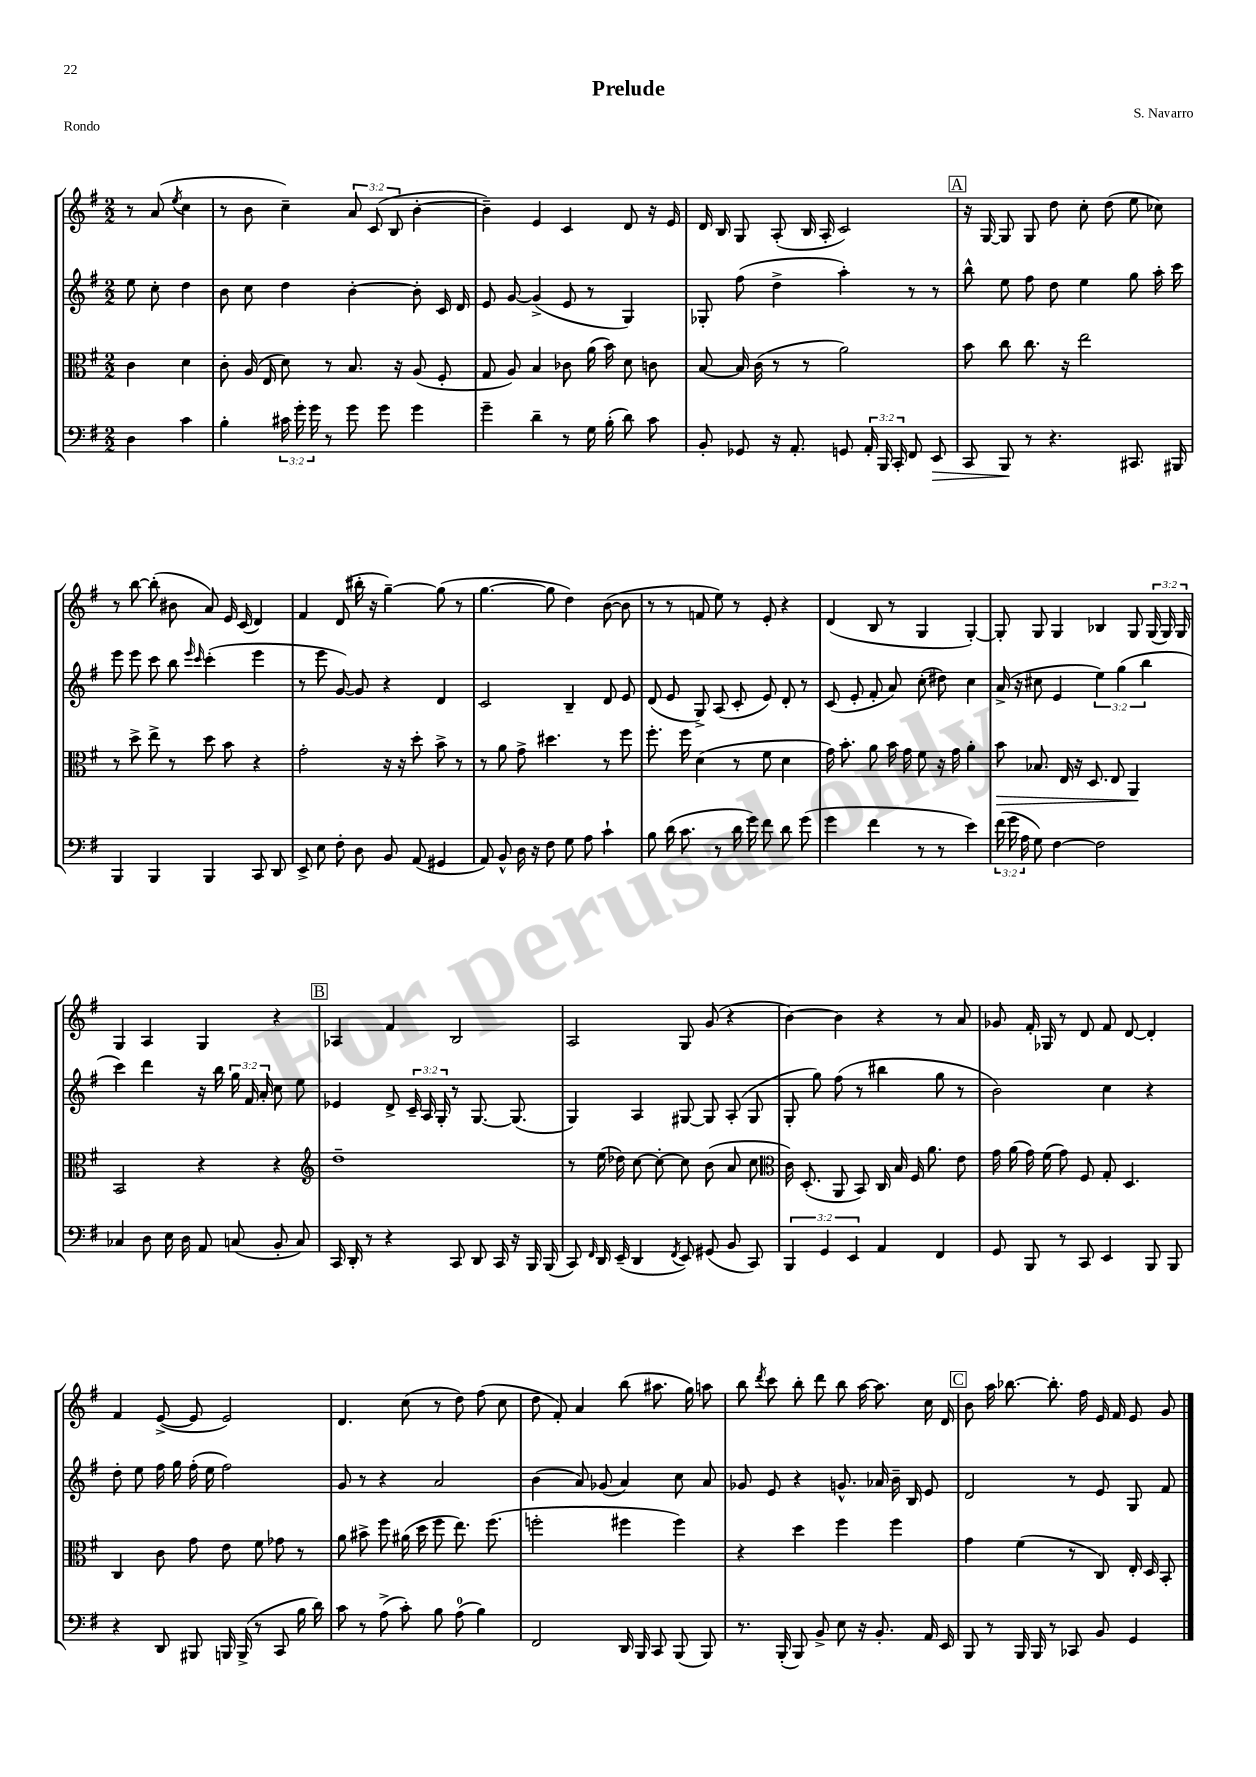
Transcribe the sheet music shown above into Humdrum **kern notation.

**kern	**dynam	**kern	**dynam	**kern	**kern
*part4	*part4	*part3	*part3	*part2	*part1
*staff4	*staff4	*staff3	*staff3	*staff2	*staff1
*clefF4	*	*clefC3	*	*clefG2	*clefG2
*k[f#]	*	*k[f#]	*	*k[f#]	*k[f#]
*M2/2	*	*M2/2	*	*M2/2	*M2/2
=	=	=	=	=	=
4D\	.	4c\	.	8ee\	8r
.	.	.	.	8cc'\	(8a/
.	.	.	.	.	8qee/
4c\	.	4d\	.	4dd\	4cc\
=1	=1	=1	=1	=1	=1
4B'\	.	8c'\	.	8b\	8r
.	.	(16A/	.	8cc\	8b\
.	.	16E/	.	.	.
24c#X\	.	8d\)	.	4dd\	4cc~\)
24g'\	.	.	.	.	.
24g\	.	.	.	.	.
8r	.	8r	.	.	.
8g\	.	8.B/	.	[4b'\	12a/
.	.	.	.	.	(12c/
8g\	.	.	.	.	.
.	.	.	.	.	12B/
.	.	16r	.	.	.
4g\	.	(8A/	.	8b'\]	[4b'\
.	.	8F#'/	.	16c/	.
.	.	.	.	16d/	.
=2	=2	=2	=2	=2	=2
4g~\	.	8G/	.	8e/	4b~\])
.	.	8A/)	.	[8g/	.
4d~\	.	4B/	.	(4g^/]	4e/
8r	.	8c-X\	.	8e/	4c/
16G\	.	(16a\	.	8r	.
(16B'\	.	16b\)	.	.	.
8d\)	.	8d\	.	4G/)	8d/
8c\	.	8cn\	.	.	16r
.	.	.	.	.	16e/
=3	=3	=3	=3	=3	=3
8BB'/	.	[8B/	.	8G-X'/	16d/
.	.	.	.	.	16B/
8GG-X/	.	16B/]	.	(8ff#\	8G/
.	.	(16c\	.	.	.
16r	.	8r	.	4dd^\	(8A'/
8.AA'/	.	.	.	.	.
.	.	8r	.	.	16B/
.	.	.	.	.	16A'/
8GGn/	.	2a\)	.	4aa'\)	2c/)
24AA'/	.	.	.	.	.
24BBB/	.	.	.	.	.
24CC'/	.	.	.	.	.
8FF#/	.	.	.	8r	.
!	!LO:HP:b	!	!	!	!
8EE/	>	.	.	8r	.
!!LO:REH:place=s1:t=A
=4	=4	=4	=4	=4	=4
8CC/	.	8b\	.	8bb^^\	16r
.	.	.	.	.	[16G/
8BBB/	.	8cc\	.	8ee\	8G/]
8r	]	8.cc\	.	8ff#\	8G/
4.r	.	.	.	8dd\	8dd\
.	.	16r	.	.	.
.	.	2ee\	.	4ee\	8cc'\
.	.	.	.	.	(8dd\
8.CC#X/	.	.	.	8gg\	8ee\
.	.	.	.	16aa'\	8cc-X\)
16BBB#X/	.	.	.	16ccc\	.
!!LO:LB:g=z
=5	=5	=5	=5	=5	=5
4BBB/	.	8r	.	8eee\	8r
.	.	8dd^\	.	8eee\	[8bb\
4BBB/	.	8ee^\	.	8ccc\	(8bb'\]
.	.	8r	.	8bb\	8b#X\
.	.	.	.	16qqeee/	.
.	.	.	.	16qqccc/	.
4BBB/	.	8dd\	.	(4ccc'\	8a/)
.	.	8b\	.	.	16e/
.	.	.	.	.	(16c/
8CC/	.	4r	.	4eee\	4d/)
8DD/	.	.	.	.	.
=6	=6	=6	=6	=6	=6
8EE^/	.	2g'\	.	8r	4f#/
8E\	.	.	.	8eee\	.
8F#'\	.	.	.	[8g/)	(8d/
8D\	.	.	.	8g/]	16bb#X'\
.	.	.	.	.	16r
8BB/	.	16r	.	4r	[4gg~\)
.	.	16r	.	.	.
(8AA/	.	8dd'\	.	.	.
4GG#X/	.	8b^\	.	4d/	(8gg\]
.	.	8r	.	.	8r
=7	=7	=7	=7	=7	=7
8AA/)	.	8r	.	2c/	[4.gg\
8BB^^/	.	8a\	.	.	.
16D\	.	8g^\	.	.	.
16r	.	.	.	.	.
8F#\	.	4.dd#X\	.	.	8gg\]
8G\	.	.	.	4B~/	4dd\)
8A\	.	.	.	.	.
4c`\	.	8r	.	8d/	([8b\
.	.	8ff#\	.	8e/	8b\]
=8	=8	=8	=8	=8	=8
8B\	.	8.ff#'\	.	(8d/	8r
(16d\	.	.	.	8e/	8r
8.c\	.	16ff#\	.	.	.
.	.	(4d\	.	8G^/)	8fn/
8r	.	.	.	(8A/	8ee\)
16d\	.	8r	.	8c'/	8r
16g\)	.	.	.	.	.
8f#\	.	8f#\	.	8e/)	8e'/
8d\	.	4d\	.	8d'/	4r
(8g\	.	.	.	8r	.
=9	=9	=9	=9	=9	=9
4g\	.	16g\)	.	(8c/	(4d/
.	.	8.b'\	.	.	.
.	.	.	.	8e'/	.
4f#\	.	8a\	.	8f#'/	8B/
.	.	16b\	.	8a/)	8r
.	.	16g\	.	.	.
8r	.	8f#\	.	(8cc'\	4G/
8r	.	16r	.	8dd#X\)	.
.	.	16g\	.	.	.
4e\)	.	4a'\	.	4cc\	[4G'/)
=10	=10	=10	=10	=10	=10
!	!	!	!LO:HP:b	!	!
(24f#\	.	8b\	>	(16a^/	8G'/]
24g\	.	.	.	.	.
.	.	.	.	16r	.
24A\	.	.	.	.	.
8G\)	.	8.B-X/	.	8cc#X\	8G/
[4F#\	.	.	.	4e/	4G/
.	.	16E/	.	.	.
.	.	16r	.	.	.
.	.	8.D/	.	.	.
2F#\]	.	.	.	6ee\)	4B-X/
.	.	8E/	.	.	.
.	.	.	.	(6gg\	.
.	.	4AA/	.	.	8G/
.	.	.	.	6bb\	.
.	.	.	.	.	(24G/
.	.	.	.	.	24G/)
.	.	.	.	.	24G/
.	.	.	]	.	.
!!LO:LB:g=z
=11	=11	=11	=11	=11	=11
4C-X/	.	2BB/	.	4ccc\)	4G/
8D\	.	.	.	4ddd\	4A/
16E\	.	.	.	.	.
16D\	.	.	.	.	.
8AA/	.	4r	.	16r	4G/
.	.	.	.	16bb\	.
(8Cn/	.	.	.	24gg\	.
.	.	.	.	24f#/	.
.	.	.	.	24a'/	.
8BB'/	.	4r	.	8cc\	4r
8C/)	.	.	.	8ee\	.
!!LO:REH:place=s1:t=B
=12	=12	=12	=12	=12	=12
*	*	*clefG2	*	*	*
16CC/	.	1dd~	.	4e-X/	4A-X/
16DD'/	.	.	.	.	.
8r	.	.	.	.	.
4r	.	.	.	8d^/	4f#/
.	.	.	.	24c~/	.
.	.	.	.	24A/	.
.	.	.	.	24G'/	.
8CC/	.	.	.	8r	2B/
8DD/	.	.	.	[8.G/	.
16CC/	.	.	.	.	.
16r	.	.	.	(8.G/]	.
16BBB/	.	.	.	.	.
(16BBB/	.	.	.	.	.
=13	=13	=13	=13	=13	=13
8CC/)	.	8r	.	4G/)	2A/
16qqFF#/	.	.	.	.	.
16DD/	.	(16ee\	.	.	.
(16EE~/	.	16dd-X\)	.	.	.
4DD/	.	[8cc\	.	4A/	.
.	.	8cc'\_	.	.	.
8qFF#/	.	.	.	.	.
8EE/)	.	8cc\]	.	[8G#X/	8G/
(8GG#X/	.	(8b\	.	8G#/]	(8g/
8BB/	.	8a/	.	(8A'/	4r
8CC/)	.	8cc\	.	8G#/	.
=14	=14	=14	=14	=14	=14
*	*	*clefC3	*	*	*
6BBB/	.	16c\)	.	8G'/	[4b\)
.	.	(8.D'/	.	.	.
.	.	.	.	8gg\)	.
6GG/	.	.	.	.	.
.	.	8AA/	.	(8ff#\	4b\]
6EE/	.	.	.	.	.
.	.	8BB/)	.	8r	.
4AA/	.	16C/	.	4bb#X\	4r
.	.	16B/	.	.	.
.	.	16F#/	.	.	.
.	.	8.a\	.	.	.
4FF#/	.	.	.	8gg\	8r
.	.	8e\	.	8r	8a/
=15	=15	=15	=15	=15	=15
8GG/	.	16g\	.	2b\)	8g-X/
.	.	(16a\	.	.	.
8BBB/	.	16g\)	.	.	16f#'/
.	.	(16f#\	.	.	16G-X/
8r	.	8g\)	.	.	8r
8CC/	.	8F#/	.	.	8d/
4EE/	.	8G'/	.	4cc\	8f#/
.	.	4.D/	.	.	[8d/
8BBB/	.	.	.	4r	4d'/]
8BBB/	.	.	.	.	.
!!LO:LB:g=z
=16	=16	=16	=16	=16	=16
4r	.	4C/	.	8dd'\	4f#/
.	.	.	.	8ee\	.
8DD/	.	8c\	.	16ff#\	([8e^/
.	.	.	.	16gg\	.
8BBB#X/	.	8g\	.	(16ff#'\	8e/]
.	.	.	.	16ee\	.
16BBBn/	.	8e\	.	2ff#\)	2e/)
(16BBB^/	.	.	.	.	.
8r	.	8f#\	.	.	.
8CC/	.	8g-X\	.	.	.
16B\	.	8r	.	.	.
16d\)	.	.	.	.	.
=17	=17	=17	=17	=17	=17
8c\	.	8a\	.	8g/	4.d/
8r	.	8b#X^\	.	8r	.
(8A^\	.	8ff#\	.	4r	.
8c'\)	.	(16a#X\	.	.	(8cc\
.	.	16dd\	.	.	.
8B\	.	8ff#\	.	2a/	8r
(8A\	.	8.ee\)	.	.	8dd\)
4B\)	.	.	.	.	(8ff#\
.	.	(8.ff#\	.	.	.
.	.	.	.	.	8cc\
=18	=18	=18	=18	=18	=18
2FF#/	.	2ffn'\	.	(4b\	8dd\
.	.	.	.	.	8f#'/)
.	.	.	.	8a/)	4a/
.	.	.	.	(8g-X/	.
16DD/	.	4ff#X\	.	4a/)	(8bb\
16BBB/	.	.	.	.	.
8CC/	.	.	.	.	8.aa#X\
(8BBB/	.	4ff#\)	.	8cc\	.
.	.	.	.	.	16gg\)
8BBB/)	.	.	.	8a/	8aan\
=19	=19	=19	=19	=19	=19
8.r	.	4r	.	8g-X/	8bb\
.	.	.	.	.	8qddd/
.	.	.	.	8e/	8ccc\
(16BBB'/	.	.	.	.	.
8BBB/)	.	4dd\	.	4r	8bb'\
8BB^/	.	.	.	.	8ddd\
8E\	.	4ff#\	.	8.gn^^/	8bb\
16r	.	.	.	.	[16aa\
8.BB'/	.	.	.	16a-X/	8.aa\]
.	.	4ff#\	.	16b~\	.
.	.	.	.	16B/	.
16AA/	.	.	.	8e/	16cc\
16EE/	.	.	.	.	16d/
!!LO:REH:place=s1:t=C
=20	=20	=20	=20	=20	=20
8BBB/	.	4g\	.	2d/	8b\
8r	.	.	.	.	16aa\
.	.	.	.	.	[8.bb-X\
16BBB/	.	(4f#\	.	.	.
16BBB/	.	.	.	.	.
8r	.	.	.	.	8.bb-'\]
8CC-X/	.	8r	.	8r	.
.	.	.	.	.	16ff#\
8BB/	.	8C/)	.	8e/	16e/
.	.	.	.	.	16f#/
4GG/	.	16E'/	.	8G/	8e/
.	.	16D/	.	.	.
.	.	8BB'/	.	8f#/	8g/
==	==	==	==	==	==
*-	*-	*-	*-	*-	*-
